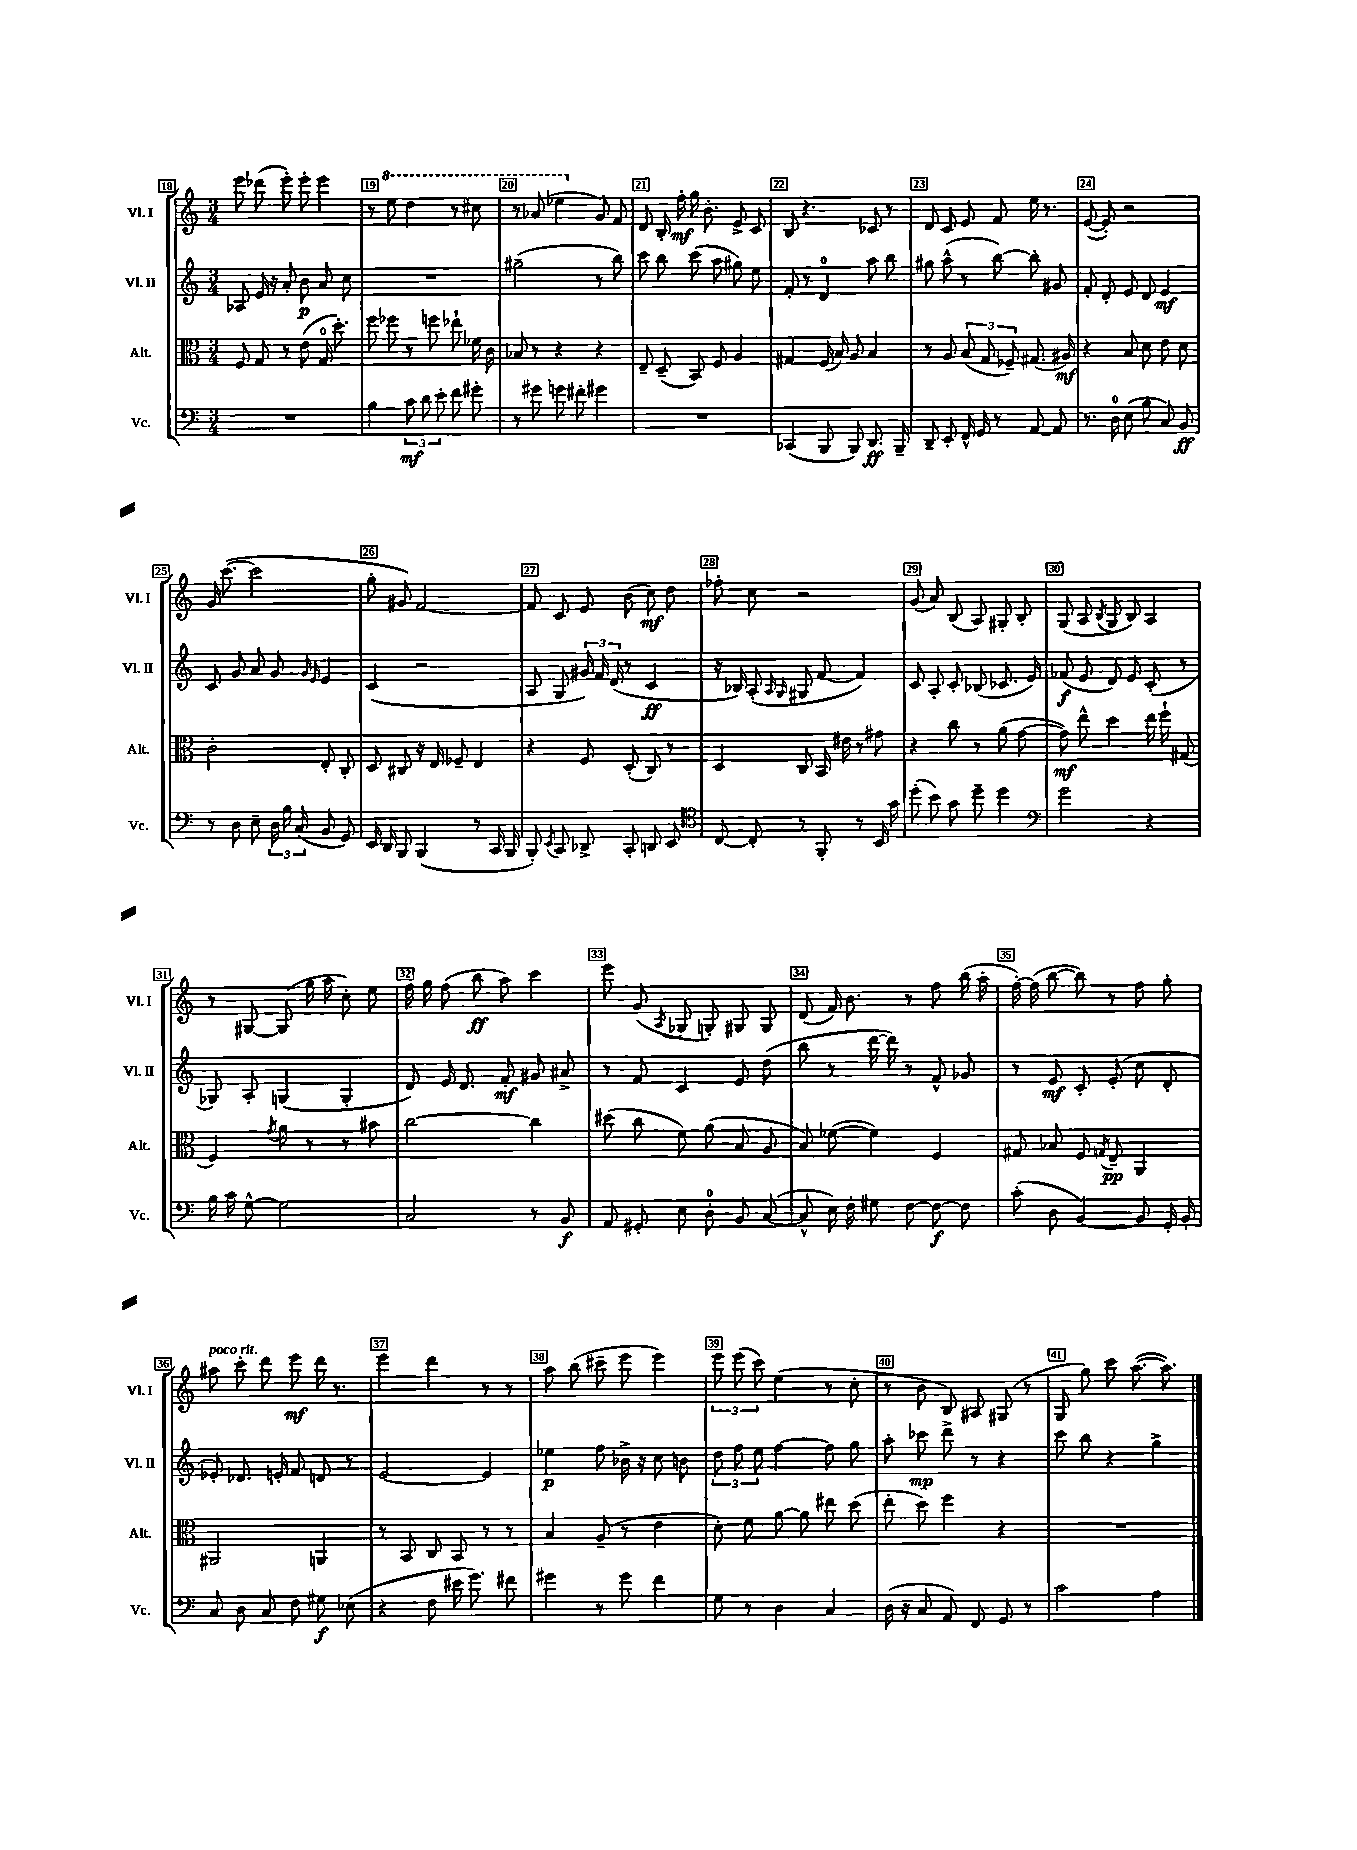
<<
\new StaffGroup <<
\new Staff = "s0" \with { instrumentName = "Vl. I" shortInstrumentName = "Vl. I" } {
    \clef treble \key c \major \numericTimeSignature \time 3/4
    \autoBeamOff e'''8 des'''8( e'''8-.) e'''8-. e'''4 |
    r8 \ottava #1 e'''8 d'''4 r8 cis'''8 |
    r8 aes''8( ees'''4 \ottava #0 g'8) f'8 |
    d'8 b16-. f''16-.\mf g''16 b'8.-. e'8-> c'8 |
    b8 r4. ces'8 r8 |
    d'8 c'8 e'8 f'8 e''16 r8. |
    e'8~( e'8-.) r2 |
    g'16 c'''8.~( c'''2 |
    g''8-. gis'8) f'2~ |
    f'8 c'8 e'8 b'8( c''8\mf) d''8 |
    fes''8-. c''8 r2 |
    g'8( a'8) b8( a8) gis8-. b8-. |
    g8( a8 \acciaccatura { b8 } g8 b8) a4 |
    r8 gis8~ gis8( g''16 a''16 c''8-.) e''8 |
    f''16 g''16 f''8( b''8\ff a''8) c'''4 |
    e'''8 g'8( \acciaccatura { a8 } ges8 g8-.) gis8 gis8 |
    d'8( f'16) b'8. r8 f''8 b''16( a''16-. |
    f''16~-.) f''16( b''8~ b''8) r8 f''8 g''8-. |
    ais''8^\markup { \italic "poco rit." } c'''8-. d'''8 e'''8\mf d'''16 r8. |
    e'''4 d'''4 r8 r8 |
    a''8 b''8( cis'''8-- e'''8 e'''4) |
    \tuplet 3/2 { e'''8 e'''8( c'''8) } e''4( r8 c''8-. |
    r8 b'8 b8) ais8 gis8( r8 |
    g8 g''8) c'''8 a''8.~( a''8.) \bar "|." |
}
\new Staff = "s1" \with { instrumentName = "Vl. II" shortInstrumentName = "Vl. II" } {
    \clef treble \key c \major \numericTimeSignature \time 3/4
    \autoBeamOff aes8 e'16 r16 a'8-. b'8\p a'8 c''8 |
    R2. |
    gis''2--( r8 b''8) |
    c'''8 b''8 c'''8( a''8 gis''8) e''8 |
    f'8-. r8 d'4-0 a''8 b''8 |
    gis''8 a''8-^( r8 b''8~) b''8-. gis'8 |
    f'8-. d'8-. e'8 d'8 e'4\mf |
    c'8 g'8 a'8 g'8 \grace { g'16 e'16 } e'4 |
    c'4( r2 |
    a8 g8 \tuplet 3/2 { gis'16) f'16 d'16( } r8 c'4\ff |
    r16 bes16) a8-.( \grace { a16 g16 } gis8 f'8~ f'4) |
    c'8 a8-. c'8-. bes8( ces'8. e'16) |
    fes'8\f( e'8 d'8) e'8 c'8-.( r8 |
    ges8) a8-. g4( g4-. |
    d'8) e'16 d'8. f'8-.\mf gis'8 ais'8-> |
    r8 f'8 c'4 e'8 d''8( |
    b''8 r8 d'''16~ d'''16) r8 f'8-^ ges'8 |
    r8 e'8\mf c'8-. e'8-.( c''8 d'8-. |
    ees'8-.) des'8. e'16-. f'8 d'8 r8 |
    e'2~ e'4 |
    ees''4\p f''8 bes'16-> r16 c''8 b'8 |
    \tuplet 3/2 { d''8 f''8 e''8 } f''4~ f''8 g''8 |
    a''8-. ces'''8\mp d'''8-> r8 r4 |
    c'''8 b''8 r4 g''4-> \bar "|." |
}
\new Staff = "s2" \with { instrumentName = "Alt." shortInstrumentName = "Alt." } {
    \clef alto \key c \major \numericTimeSignature \time 3/4
    \autoBeamOff f8 g8 r8 e'8( g16-0 d''8.-.) |
    f''8 fes''8 r8 f''8 ees''8-! fes'16 c'16 |
    bes8 r8 r4 r4 |
    e8-- d8--( b,8) f8 a4 |
    gis4 f16( b16) a8 b4 |
    r8 a8 \tuplet 3/2 { b8( g8 fes8--) } gis8.( ais16\mf) |
    r4 b8 d'8 e'8 d'8 |
    c'2-. e8-. c8-. |
    d8 cis8 r16 e16 fes8-- e4 |
    r4 f8 d8-.( c8) r8 |
    d4 c8 b,16 eis'16 r8 gis'8 |
    r4 c''8 r8 a'8( g'8~ |
    g'8\mf) e''8-^ d''4 e''16 f''16-! gis8( |
    f4) \acciaccatura { g'8 } a'8 r8 r8 bis'8 |
    c''2~ c''4 |
    dis''8( c''8 f'8) a'8( b8 a8 |
    b8) fes'8~( fes'4) f4 |
    gis8 bes8 f8 \acciaccatura { g8 } e8--\pp a,4 |
    ais,2 a,4 |
    r8 b,8 c8 b,8 r8 r8 |
    b4 a8--( r8 e'4 |
    d'8-.) f'8 a'8~ a'8 eis''8 d''8( |
    e''8-. d''8) f''4 r4 |
    R2. \bar "|." |
}
\new Staff = "s3" \with { instrumentName = "Vc." shortInstrumentName = "Vc." } {
    \clef bass \key c \major \numericTimeSignature \time 3/4
    \autoBeamOff R2. |
    b4 \tuplet 3/2 { c'8\mf d'8 e'8-. } f'8 gis'8-. |
    r8 gis'8 g'8 fis'8-. gis'4 |
    R2. |
    ces,4( b,,8 b,,8) d,8.\ff b,,16-- |
    d,8-- e,8-. f,16-^ g,16 r8 a,8~ a,8 |
    r8. d16-0 e8( b8 c8) b,8\ff |
    r8 d8 e8-- \tuplet 3/2 { d16 b16 c16( } b,8 g,8) |
    e,16 d,16 b,,8 b,,4( r8 c,16 b,,16 |
    b,,8-.) \acciaccatura { e,8 } c,8 des,8-> c,8-. d,8 e,8 |
    \clef tenor c8~ c8-. r8 f,8-. r8 b,16 g'16 |
    d''8-.( b'8) g'8 d''8-- d''4 |
    \clef bass g'2 r4 |
    b16 c'16 g8~-^ g2 |
    c2 r8 b,8\f |
    a,8 gis,8-. e8 d8-0-. b,8 c8~( |
    c8-^ e16) f16-. gis8 f8~ f8~\f f8 |
    c'8-.( d8 b,4~) b,8 g,16-. b,16-. |
    c8 d8 c8 f8 gis8\f ees8( |
    r4 f8 eis'16 g'8.) fis'8 |
    gis'4 r8 gis'8 f'4 |
    g8 r8 d4 c4 |
    d16( r16 c8 a,8) f,8 g,8 r8 |
    c'2 a4 \bar "|." |
}
>>
>>
\layout { \context { \Score currentBarNumber = #18 \override BarNumber.break-visibility = ##(#f #t #t) barNumberVisibility = #all-bar-numbers-visible \override BarNumber.stencil = #(make-stencil-boxer 0.1 0.3 ly:text-interface::print) } }
